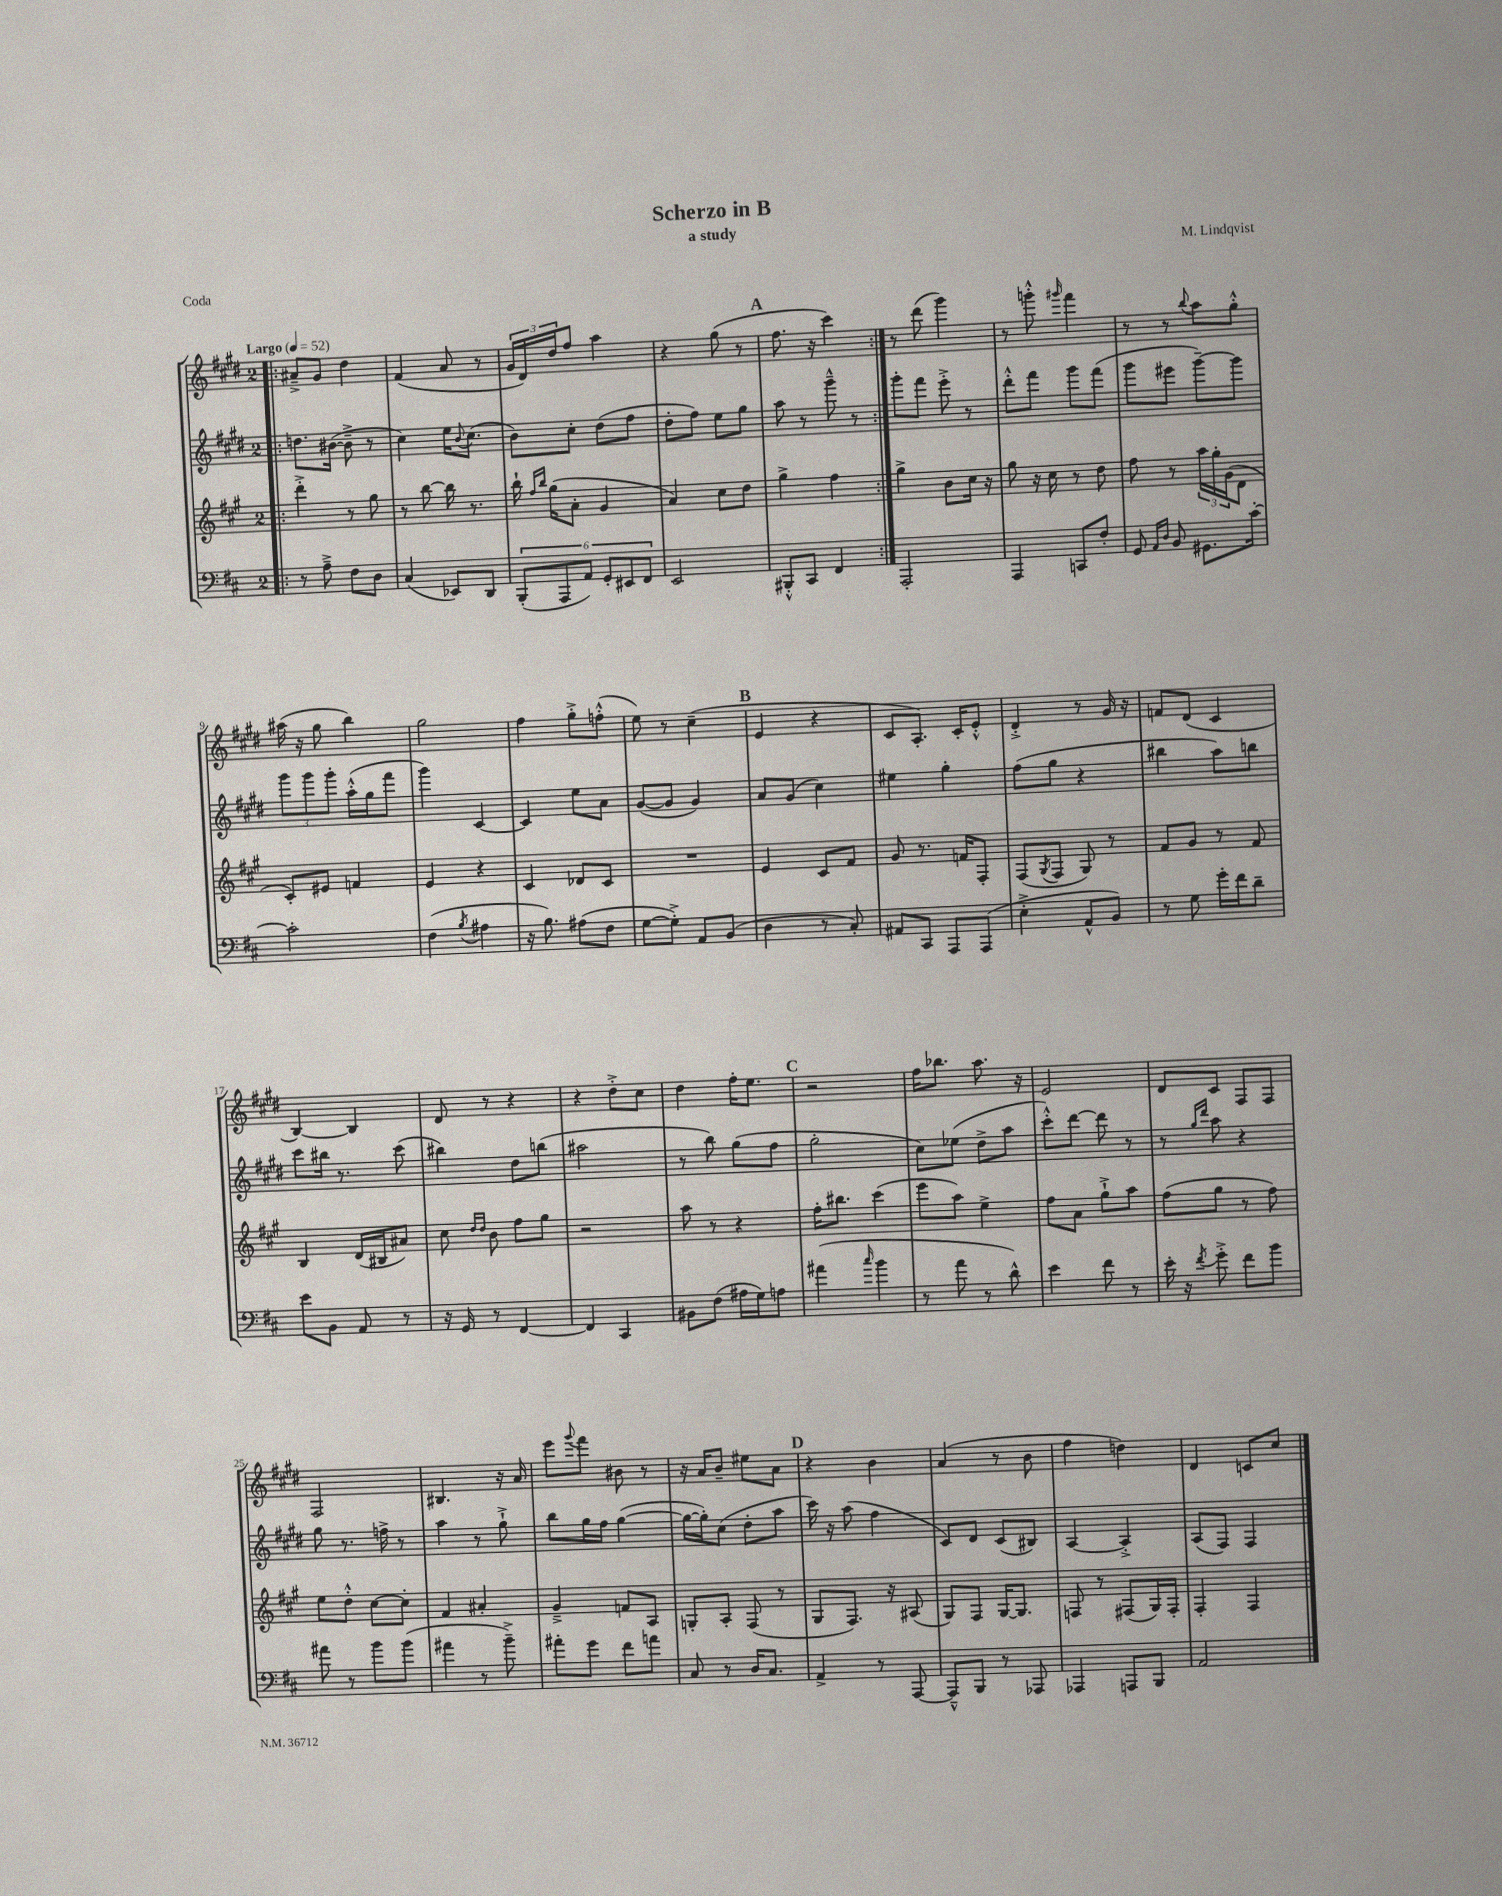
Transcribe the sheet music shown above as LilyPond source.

\header { title = "Scherzo in B" composer = "M. Lindqvist" subtitle = "a study" piece = "Coda" }
<<
\new StaffGroup <<
\new Staff = "s0" {
    \clef treble \key e \major \once \override Staff.TimeSignature.style = #'single-digit \time 2/4 \tempo "Largo" 4 = 52
    \repeat volta 2 { \bar ".|:" ais'8---> gis'8 dis''4 |
    fis'4( a'8 r8 |
    \tuplet 3/2 { gis'16 dis'16) dis''16 } fis''8 a''4 |
    r4 gis''8( r8 |
    \mark \markup { \bold "A" } fis''8. r16 cis'''4) | }
    r8 dis'''8( gis'''4) |
    r8 g'''8-.-^ \grace { gis'''16 } fis'''4 |
    r8 r8 \appoggiatura { b''8 } a''8 gis''8-.-^ |
    ais''16( r16 gis''8 b''4) |
    gis''2 |
    fis''4 gis''8-.-> f''8-.-^( |
    e''8) r8 cis''4--( |
    \mark \markup { \bold "B" } e'4 r4 |
    cis'8 a8.-.) cis'16-. e'8-.-^ |
    dis'4-.-> r8 gis'16 r16 |
    f'8 dis'8( cis'4 |
    b4~) b4 |
    dis'8 r8 r4 |
    r4 dis''8-.-> cis''8 |
    dis''4 fis''16-. e''8. |
    \mark \markup { \bold "C" } r2 |
    fis''16 bes''8. a''8. r16 |
    e'2 |
    dis'8 cis'8 fis8 fis8 |
    fis2 |
    bis4. r16 a'16 |
    e'''8 \appoggiatura { gis'''8 } fis'''8 bis'8 r8 |
    r16 a'16 b'8-- eis''8 a'8 |
    \mark \markup { \bold "D" } r4 b'4 |
    a'4( r8 b'8 |
    fis''4 d''4) |
    dis'4 c'8 cis''8 \bar "|." |
}
\new Staff = "s1" {
    \clef treble \key e \major \once \override Staff.TimeSignature.style = #'single-digit \time 2/4
    \repeat volta 2 { \bar ".|:" d''8. bis'16~( bis'8---> r8 |
    cis''4) e''16 \appoggiatura { b'8 } cis''8.( |
    b'8) cis''8-. dis''8( fis''8 |
    dis''8-. fis''8) e''8 gis''8 |
    \mark \markup { \bold "A" } a''8 r8 gis'''8---^ r8 | }
    gis'''8-. fis'''8 e'''8-.-> r8 |
    dis'''8-.-^ fis'''8 gis'''8 fis'''8( |
    gis'''8 eis'''8 gis'''8~--) gis'''8 |
    \tuplet 3/2 { gis'''8 gis'''8 gis'''8-. } a''16-.-^( gis''16 fis'''8 |
    gis'''4) cis'4~ |
    cis'4 e''8 a'8 |
    gis'8~( gis'8 gis'4) |
    \mark \markup { \bold "B" } a'8 gis'8( cis''4) |
    eis''4 gis''4-. |
    fis''8( gis''8 r4 |
    bis''4 a''8) b''8 |
    cis'''8 bis''16 r8. cis'''8( |
    bis''4) dis''8 b''8( |
    ais''2 |
    r8 b''8) gis''8( fis''8 |
    \mark \markup { \bold "C" } gis''2-. |
    cis''8) ees''8( dis''8-> a''8 |
    cis'''8-.-^) dis'''8~ dis'''8 r8 |
    r8 \grace { gis''16 dis'''16 } a''8 r4 |
    gis''8 r8. f''16-> r8 |
    a''4 r8 gis''8-!-> |
    b''8 gis''16 fis''16 gis''4~( |
    gis''16~ gis''16-.) cis''8( dis''8-. a''8 |
    \mark \markup { \bold "D" } cis'''16) r16 a''8( fis''4 |
    cis'8) dis'8 cis'8( bis8) |
    a4~ a4-.-> |
    a8( fis8) fis4 \bar "|." |
}
\new Staff = "s2" {
    \clef treble \key a \major \once \override Staff.TimeSignature.style = #'single-digit \time 2/4
    \repeat volta 2 { \bar ".|:" d'''4-.-> r8 gis''8 |
    r8 b''8~ b''16 r8. |
    b''16-! \grace { fis''16 b''16 } gis''16( a'8-. gis'4 |
    a'4) cis''8 d''8 |
    \mark \markup { \bold "A" } gis''4-> fis''4 | }
    gis''4-> b'8 cis''16 r16 |
    gis''8 r16 cis''16 r8 d''8 |
    fis''8 r8 \tuplet 3/2 { a''16 gis''16-. gis'16( } d'8 |
    cis'8-.) eis'8 f'4 |
    e'4 r4 |
    cis'4 des'8 cis'8 |
    R2 |
    \mark \markup { \bold "B" } e'4 cis'8 fis'8 |
    gis'8 r8. f'16 fis8-. |
    fis8( \acciaccatura { gis8 } fis8 gis8) r8 |
    fis'8 gis'8 r8 fis'8 |
    b4 d'16( bis16 ais'8) |
    cis''8 \grace { d''16 d''16 } b'8 fis''8 gis''8 |
    r2 |
    a''8 r8 r4 |
    \mark \markup { \bold "C" } fis''16-. bis''8. cis'''4( |
    e'''8 a''8) e''4-> |
    fis''8 a'8 gis''8-!-> a''8 |
    fis''8( gis''8 r8 fis''8) |
    e''8 d''8-.-^ cis''8~ cis''8-. |
    fis'4 ais'4-. |
    gis'4---> f'8 a8 |
    g8-. a8-. fis8( r8 |
    \mark \markup { \bold "D" } gis8 fis8.) r16 ais8( |
    gis8) fis8 gis16~ gis8. |
    f8 r8 fis8( gis16) fis16-. |
    fis4-. fis4 \bar "|." |
}
\new Staff = "s3" {
    \clef bass \key d \major \once \override Staff.TimeSignature.style = #'single-digit \time 2/4
    \repeat volta 2 { \bar ".|:" r8 a8---> fis8 d8 |
    cis4( ees,8) d,8 |
    \tuplet 6/4 { b,,8-.( a,,8 a,8) g,8-. eis,8 fis,8 } |
    e,2 |
    \mark \markup { \bold "A" } bis,,8-.-^ cis,8 fis,4 | }
    a,,2-. |
    a,,4 c,8 fis8-. |
    g,8 \grace { a,16 d16 } b,8 gis,8. cis'16~-. |
    cis'2-. |
    fis4( \acciaccatura { b8 } ais4 |
    r16 b8.) ais8( fis8 |
    g8~ g8-.->) a,8 b,8( |
    \mark \markup { \bold "B" } d4 r8 cis8-.) |
    ais,8 cis,8 a,,8 a,,8( |
    e4-.-> a,8-^ b,8) |
    r8 g8 g'16-. fis'16 d'8-- |
    e'8 b,8 a,8 r8 |
    r16 g,16 r8 fis,4~ |
    fis,4 cis,4 |
    bis,8 fis8( ais16 g16) a8 |
    \mark \markup { \bold "C" } ais'4( \grace { cis''16 } b'4 |
    r8 a'8 r8 d'8-^) |
    e'4 fis'8 r8 |
    e'16-. r16 \acciaccatura { fis'8 } g'8-.-> fis'8 b'8 |
    ais'8 r8 b'8 b'8( |
    ais'4 r8 b'8--->) |
    ais'8-. g'8 fis'8 a'8 |
    cis8 r8 d16 cis8. |
    \mark \markup { \bold "D" } a,4-> r8 a,,8~ |
    a,,8---^ b,,8 r8 aes,,8 |
    aes,,4 a,,8 b,,8 |
    a,2 \bar "|." |
}
>>
>>
